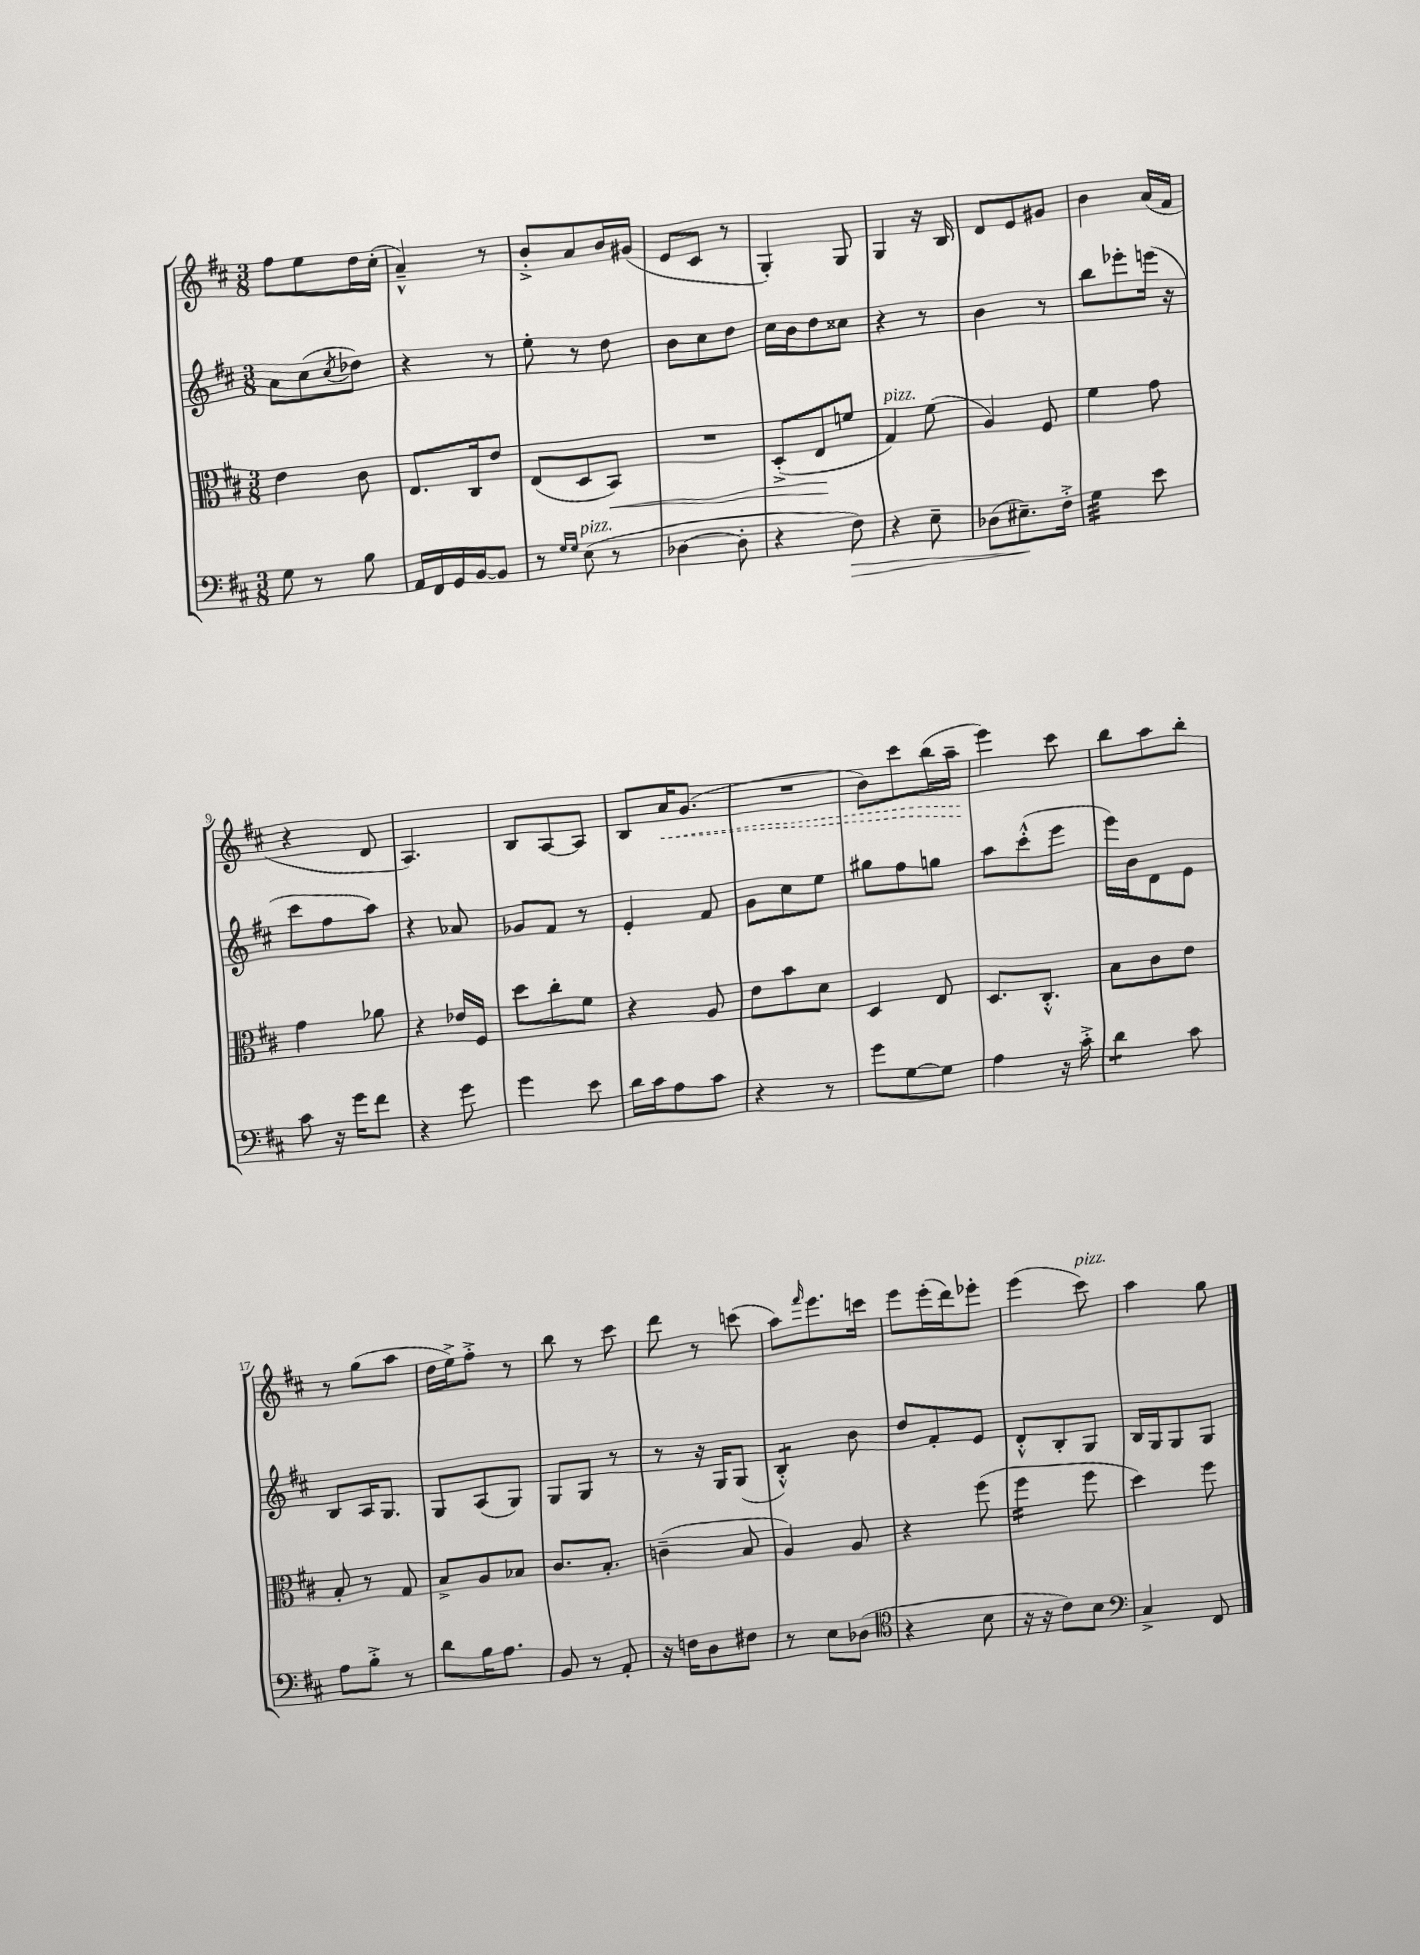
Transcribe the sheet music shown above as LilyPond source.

<<
\new StaffGroup <<
\new Staff = "s0" {
    \clef treble \key d \major \numericTimeSignature \time 3/8
    fis''8 e''8 d''16 cis''16-.( |
    a'4---^) r8 |
    b'8-.-> a'8 b'16 gis'16( |
    e'8 cis'8 r8 |
    g4-.) g8 |
    g4 r16 b16 |
    d'8 e'8 gis'8 |
    b'4 a'16( fis'16 |
    r4 d'8 |
    a4.) |
    b8 a8~ a8 |
    b8 \once \override Hairpin.style = #'dashed-line a'16\< g'8.( |
    R4. |
    b'8) cis'''8 b''16( a''16--\! |
    e'''4) cis'''8 |
    b''8 a''8 b''8-. |
    r8 g''8( a''8 |
    d''16 e''16->) fis''8-.-> r8 |
    b''8 r8 cis'''8 |
    d'''8 r8 c'''8( |
    a''8) \grace { fis'''16 } e'''8. c'''16 |
    e'''8 e'''16-.( d'''16) ees'''8-. |
    e'''4( cis'''8^\markup { \italic "pizz." }) |
    a''4 g''8 \bar "|." |
}
\new Staff = "s1" {
    \clef treble \key d \major \numericTimeSignature \time 3/8
    a'8 cis''8( \acciaccatura { cis''8 } des''8) |
    r4 r8 |
    e''8-. r8 d''8 |
    b'8 cis''8 d''8 |
    cis''16 b'16 d''8 cisis''8 |
    r4 r8 |
    b'4 r8 |
    b''8 ees'''8-. e'''16( r16 |
    cis'''8 fis''8 a''8) |
    r4 aes'8 |
    ges'8 fis'8 r8 |
    e'4-. fis'8 |
    g'8 cis''8 e''8 |
    gis''8 fis''8 g''8 |
    a''8 cis'''8-.-^( e'''8 |
    e'''16) b'16 d'8 e'8 |
    b8 a16 g8. |
    g8 a8( g8) |
    g8 g8 r8 |
    r8 r16 g16 g8( |
    b4:8-.-^) b'8 |
    d''8 fis'8-. e'8 |
    d'8-.-^ b8-. g8 |
    b16 g16 g8 g8 \bar "|." |
}
\new Staff = "s2" {
    \clef alto \key d \major \numericTimeSignature \time 3/8
    e'4 cis'8 |
    e8. cis16 e'8 |
    e8( d8 b,8\<) |
    R4. |
    d8-.->( e8\! f'8 |
    g4^\markup { \italic "pizz." }) fis'8( |
    a4) fis8 |
    fis'4 g'8 |
    g'4 aes'8 |
    r4 ees'16 fis16 |
    d''8 cis''8-. fis'8 |
    r4 a8 |
    e'8 b'8 d'8 |
    d4 e8 |
    d8. cis8.-.-^ |
    b8 cis'8 e'8 |
    b8-. r8 g8 |
    b8-> a8 bes8 |
    cis'8. b8.-. |
    c'4--( b8 |
    a4) a8 |
    r4 fis''8( |
    fis''4:16 fis''8 |
    d''4) fis''8 \bar "|." |
}
\new Staff = "s3" {
    \clef bass \key d \major \numericTimeSignature \time 3/8
    g8 r8 b8 |
    a,16 fis,16 g,16 b,16~ b,8 |
    r8 \grace { g16 g16 } e8^\markup { \italic "pizz." }( r8 |
    des4~ des8-. |
    r4 fis8\>) |
    r4 e8-- |
    des8( eis8.--\!) fis16-.-> |
    g4:32 e'8 |
    cis'8 r16 g'16 fis'8 |
    r4 g'8 |
    g'4 e'8 |
    d'16 cis'16 a8 cis'8 |
    r4 r8 |
    g'8 g8~ g8 |
    a4 r16 cis'16-.-> |
    d'4:8 cis'8 |
    a8 b8-.-> r8 |
    d'8 b16 a8. |
    b,8 r8 a,8-. |
    r16 f16 d8 fis8 |
    r8 e8 des8( |
    \clef tenor r4 b8 |
    r16 r16 cis'8) b8 |
    \clef bass cis4-> fis,8 \bar "|." |
}
>>
>>
